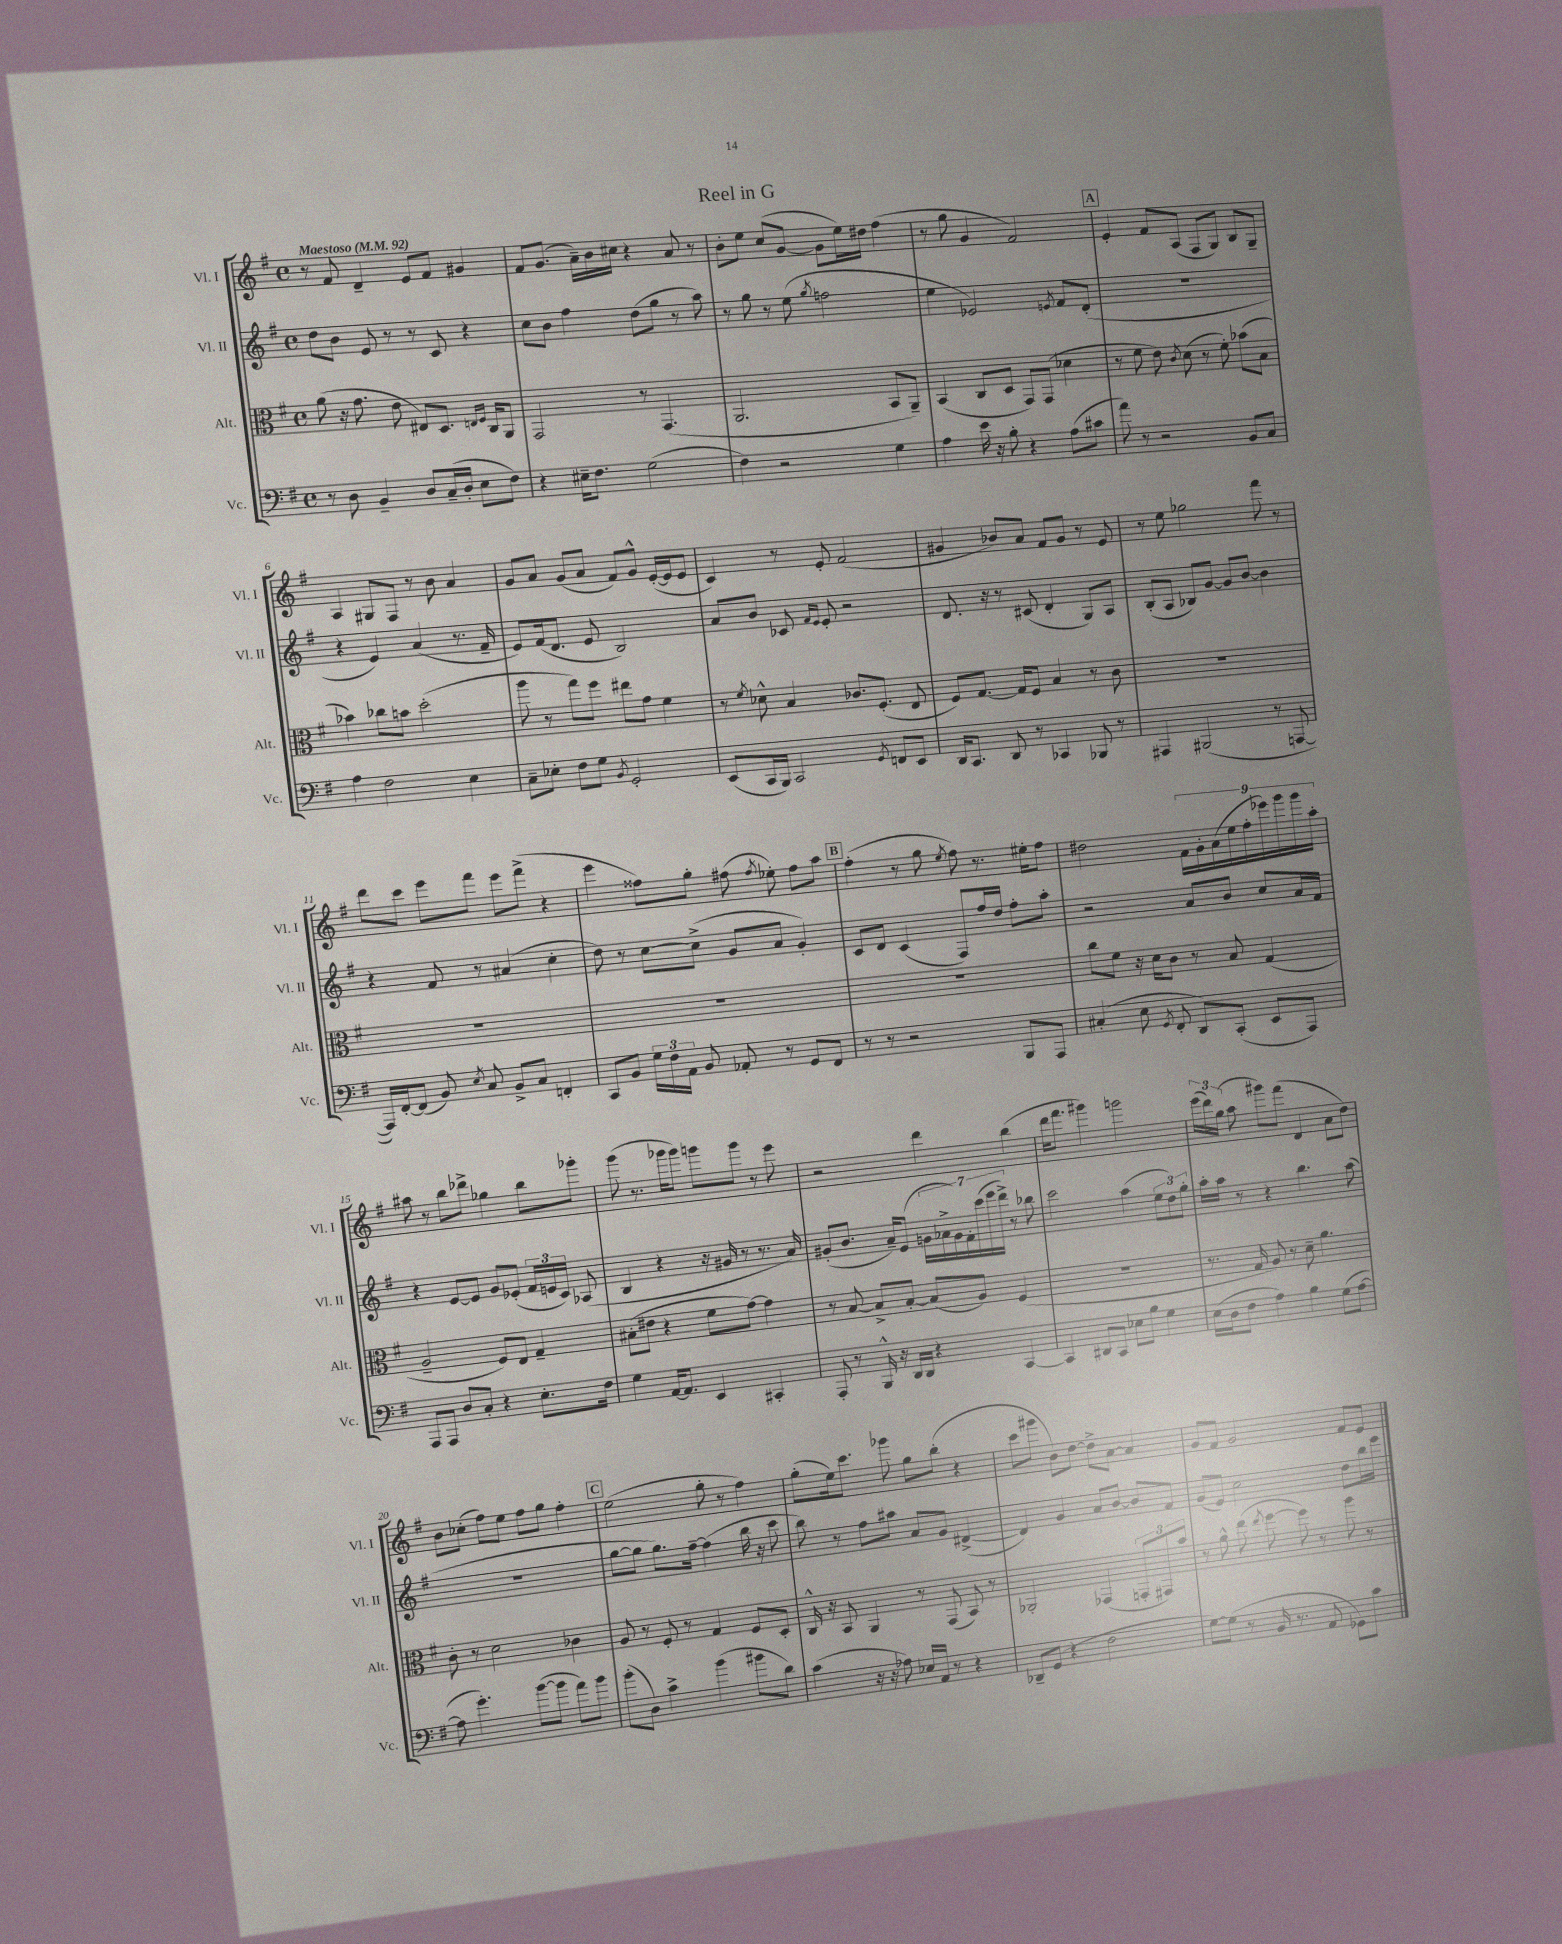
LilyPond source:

\header { title = "Reel in G" }
<<
\new StaffGroup <<
\new Staff = "s0" \with { instrumentName = "Vl. I" shortInstrumentName = "Vl. I" } {
    \clef treble \key g \major \defaultTimeSignature \time 4/4 \tempo "Maestoso" 4 = 92
    \autoBeamOff r8 fis'8 d'4-- e'8[ fis'8] gis'4 |
    fis'8[ g'8.]( a'16[--) b'16 cis''16] r4 a'8 r8 |
    b'8[-. e''8] c''8[( g'8]~ g'8[ e''16) dis''16] fis''4( |
    r8 g''8 g'4 fis'2) |
    \mark \markup { \box "A" } e'4-. fis'8[ a8]( fis8[ g8]) b8[ g8]-- |
    a4 gis8[ fis8] r8 b'8 a'4 |
    g'8[ a'8] g'8[( a'8] fis'8[) g'8]-^ e'16[~-.( e'16 e'8] |
    c'4) r8 e'8-. fis'2( |
    gis'4 bes'8[) a'8] fis'8[ gis'8] r8 e'8 |
    r8 e''8 ges''2 fis'''8 r8 |
    d'''8[ c'''8] e'''8[ fis'''8] e'''8[ fis'''8]->( r4 |
    e'''4 fisis''8[) g''8]-. fis''8( \acciaccatura { fis''8 } ees''8-.) fis''8[ a''8] |
    \mark \markup { \box "B" } fis''4-.( r8 g''8 \acciaccatura { e''8 } fis''8) r8. eis''16[-. fis''8] |
    dis''2 \tuplet 9/8 { fis'16[ g'16-. a'16( e''16 fis''16-. ees'''16) g'''16 g'''16 a''16]-. } |
    ais''8 r8 b''8[ des'''8]-> ges''4 b''8[ ges'''8]-. |
    g'''8( r8. ges'''16[ ges'''8]) g'''8[ g'''8] r8 e'''8 |
    r2 d'''4 b''4( |
    d'''16[ fis'''8.] gis'''4) g'''2 |
    \tuplet 3/2 { e'''16[( d'''16) g''16]( } a''8 gis'''8[) fis'''8]( d'4 a'8[ d''8]) |
    b'8[ ces''8]-.( fis''8[) e''8] fis''8[ g''8] fis''4-. |
    \mark \markup { \box "C" } e''2( g''8-. r8 fis''4) |
    g''8[-.( e''16) c'''8.] ges'''8 g''8[ b''8]-.( r4 |
    c'''8[ gis'''8] b'8[) d''8]~ d''8[-> a'8]~ a'4 |
    g'8[ fis'8] g'2 fis'8[ e'8] \bar "|." |
}
\new Staff = "s1" \with { instrumentName = "Vl. II" shortInstrumentName = "Vl. II" } {
    \clef treble \key g \major \defaultTimeSignature \time 4/4
    \autoBeamOff d''8[ b'8] e'8 r8 r8 c'8 r4 |
    c''8[ b'8] fis''4 d''8[( g''8] r8 a''8) |
    r8 g''8 r8 e''8( \acciaccatura { g''8 } f''2 |
    e''4 ees'2) \acciaccatura { e'8 } fis'8[ d'8]-.( |
    \mark \markup { \box "A" } R1 |
    r4 e'4) a'4( r8. fis'16-- |
    e'8[) fis'16( d'8.] e'8 b2) |
    a'8[ b'8] ces'8 \grace { fis'16[ e'16] } e'8-. r2 |
    d'8. r16 r8 cis'8( d'4-. g8[) a8] |
    b8[-.( a8] bes8[) g'8]~ g'8[ b'8]~ b'4 |
    r4 fis'8 r8 ais'4( c''4-. |
    d''8) r8 c''8[~ c''8]->( g'8[ a'8] g'4-.) |
    \mark \markup { \box "B" } c'8[ d'8] c'4( fis8[) fis''16 d''16] fis''8[-. a''8]-. |
    r2 a'8[ b'8] c''8[ a'16 fis'16] |
    r4 e'8[~ e'8] g'8[ ees'8]-.( \tuplet 3/2 { fis'16[ e'16 c'16]) } aes8( |
    b4 r4 r16 gis'16 r8 r8. a'16) |
    gis'8[-.( b'8.] a'16[--) e'8]( \tuplet 7/4 { g'16[ aes'16-> g'16) fis'16-. c'''16( e'''16 d'''16]->) } r8 bes''8 |
    c'''2 a''4( \tuplet 3/2 { e''8[ d''8) g''8]-. } |
    a''16[-. a''16] r8 r4 b''4. a''8( |
    R1 |
    \mark \markup { \box "C" } g''8[~ g''8] g''8.[) fis''16]~-- fis''4( b''16 r16 c'''8 |
    b''8) r8 fis''8[ ais''8] a'8[ g'8] dis'4~->( |
    dis'4) g'4 a'8[ b'8]~ b'8[ fis'8] |
    g'8[( e'8]) c''2 d''8[ b''16 e'''16] \bar "|." |
}
\new Staff = "s2" \with { instrumentName = "Alt." shortInstrumentName = "Alt." } {
    \clef alto \key g \major \defaultTimeSignature \time 4/4
    \autoBeamOff a'8( r16 g'8. e'8 eis8[) d8.] \grace { e16[ fis16] } c16[ a,8] |
    g,2 r8 g,4.( |
    a,2. b,8[ a,8]--) |
    b,4( c8[ d8] g,8[) g,8]( des'4 |
    \mark \markup { \box "A" } r8 fis'8 e'8) \acciaccatura { c'8 } d'8( r8 fis'8-.) bes'8[( b8] |
    bes'4) ces''8[ b'8] d''2-.( |
    a''8 r8 g''8[) fis''8] eis''8[ g'8] fis'4 |
    r8 \acciaccatura { fis'8 } des'8-^ b4 ces'8.[ fis8.]-.( e8 |
    fis8[) g8.]~ g16[ fis8] b4 r8 c'8 |
    R1 |
    R1 |
    R1 |
    \mark \markup { \box "B" } R1 |
    c''8[ fis'8] r16 d'16[ c'8] r8 b8 g4( |
    a2-- fis8[) e8] g4-- |
    bis8[-.( eis'8] r4 fis'8[ g'8]~) g'4 |
    r8 b8~ b8[-> b8]~-. b8[( a8]) fis4( |
    R1 |
    r8. g16 a8) r8 d'8-- a'4. |
    c'8-. r8 d'2 ces'4 |
    \mark \markup { \box "C" } a8 r8 fis8-. r8 g4 fis8[ d8]-. |
    c16-^ r16 b,8 a,4 r8 g,8( b,8) r8 |
    aes,2-. ges,4( \tuplet 3/2 { g,8[-. gis,8) b'8] } |
    r8 a'8-^ e''8( \acciaccatura { e''8 } fis''8~ fis''8) r8 a''8 r8 \bar "|." |
}
\new Staff = "s3" \with { instrumentName = "Vc." shortInstrumentName = "Vc." } {
    \clef bass \key g \major \defaultTimeSignature \time 4/4
    \autoBeamOff r8 d8 b,4-- d8[ c16--( d16]-. e8[ fis8]) |
    r4 eis16[-- fis8.] g2( |
    fis4) r2 g4 |
    a4 e'16 r16 b8-. r4 a8[( cis'8] |
    \mark \markup { \box "A" } a'8) r8 r2 b,8[ c8] |
    a4 fis2 e4 |
    c8[-- ees8]-. fis8[ g8] \acciaccatura { b,8 } g,2-. |
    e,8[( c,16 b,,16]) c,2 \acciaccatura { g,8 } f,8[ e,8] |
    d,16[ c,8.] d,8 r8 ces,4 bes,,8 r8 |
    ais,,4 bis,,2( r8 a,,8~ |
    a,,16[) fis,16~-. fis,8]( b,8) \acciaccatura { e8 } c8 b,8[-> c8] f,4-. |
    c,8[ b,8] \tuplet 3/2 { g16[ fis16 a,16] } b,8 aes,8-. r8 g,8[ fis,8] |
    \mark \markup { \box "B" } r8 r8 r2 b,,8[ a,,8] |
    cis4-.( e8 \acciaccatura { g,8 } fis,8-. d,8[) c,8]-.( e,8[ a,,8]) |
    a,,8[ a,,8] d8[ c8]-. r4 e8.[-. fis16] |
    g4 a,16[~ a,8.] e,4 cis,4-. |
    a,,8-. r8 b,,16-^ r16 d,16[ d,16] r4 c,4~ |
    c,4 dis,8[ c,8] ees8[ b8] g4 |
    e16[( d16 fis8] a4) b4 g8[( a8]~ |
    a8 g'4.-.) b'8[~( b'8] a'8[) b'8] |
    \mark \markup { \box "C" } b'8[-.( d8]) c'4-> b'4( bis'8[ d'8]) |
    c'4( r16 r16 aes8) ees16[ a,16] r8 r4 |
    des,8[-- g,8]( r4 fis2 |
    g8[~) g8]( r8 b,16 r8. a,8 ges,8[) c'8] \bar "|." |
}
>>
>>
